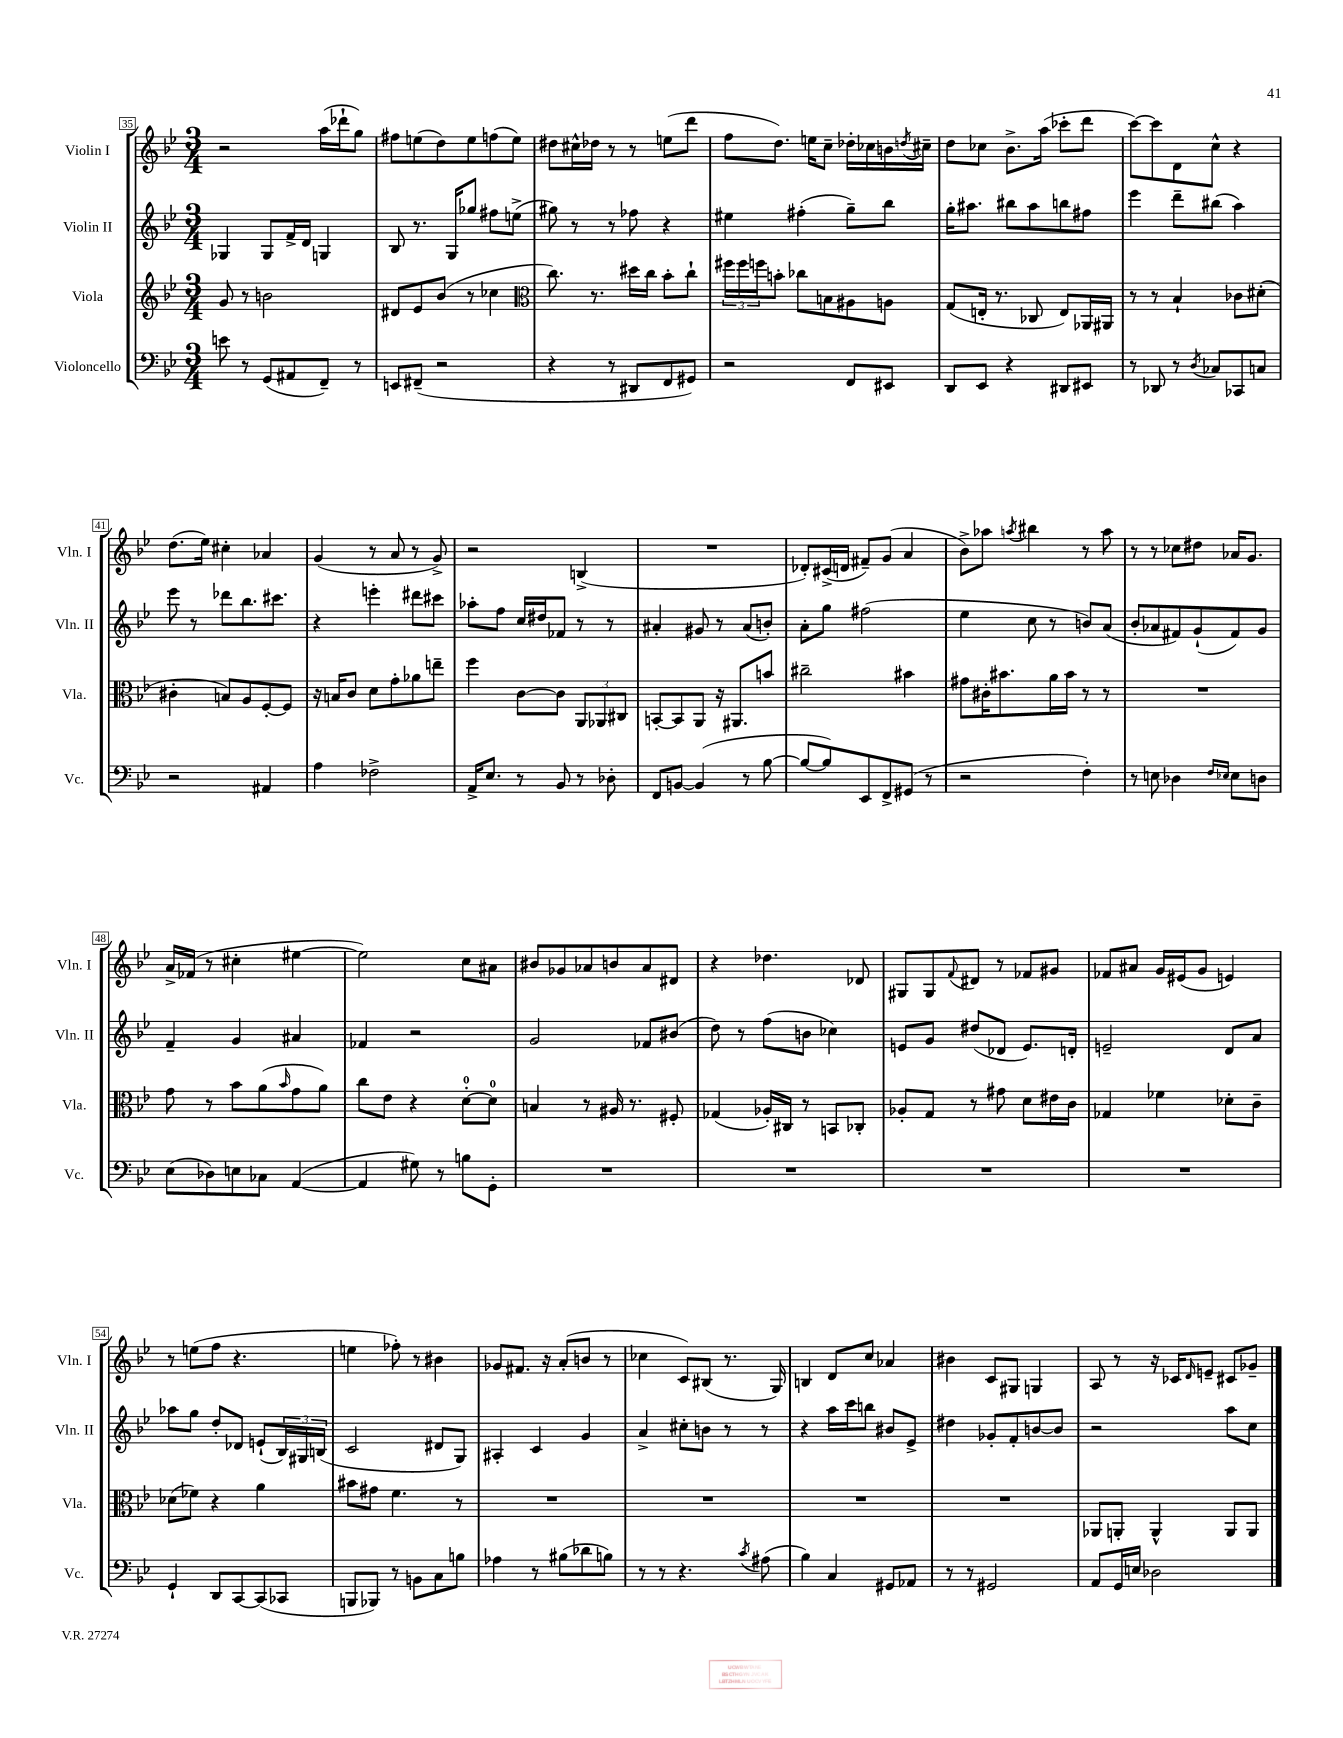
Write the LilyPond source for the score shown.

<<
\new StaffGroup <<
\new Staff = "s0" \with { instrumentName = "Violin I" shortInstrumentName = "Vln. I" } {
    \clef treble \key bes \major \numericTimeSignature \time 3/4
    r2 a''16( des'''16-! g''8) |
    fis''8 e''8( d''8) e''8 f''8( e''8) |
    dis''8 cis''16-^ des''16 r8 r8 e''8( d'''8 |
    f''8 d''8.) e''16 c''8-- des''16-. ces''16 b'16 \acciaccatura { d''8 } cis''16-- |
    d''8 ces''8 bes'8.-> a''16( ces'''8-. d'''8 |
    c'''8~) c'''8 d'8 c''8-^ r4 |
    d''8.( ees''16) cis''4-. aes'4 |
    g'4( r8 a'8 r8 g'8->) |
    r2 b4->( |
    R2. |
    des'8-.) cis'16->( d'16 fis'8--) g'8( a'4 |
    bes'8->) aes''8 \acciaccatura { a''8 } bis''4 r8 a''8 |
    r8 r8 ces''8 dis''8 aes'16 g'8. |
    a'16-> fes'16( r8 cis''4-. eis''4~ |
    eis''2) c''8 ais'8 |
    bis'8 ges'8 aes'8 b'8 aes'8 dis'8 |
    r4 des''4. des'8 |
    gis8 gis8 \appoggiatura { f'8 } dis'8 r8 fes'8 gis'8 |
    fes'8 ais'8 g'16 eis'16( g'8 e'4) |
    r8 e''8( f''8 r4. |
    e''4 fes''8-.) r8 bis'4 |
    ges'8 fis'8. r16 a'8-.( b'8 r8 |
    ces''4 c'8) bis8( r8. g16) |
    b4 d'8 c''8 aes'4 |
    bis'4 c'8 gis8 g4 |
    a8 r8 r16 ces'16 \grace { d'16 } e'8-- cis'8 ges'8-- \bar "|." |
}
\new Staff = "s1" \with { instrumentName = "Violin II" shortInstrumentName = "Vln. II" } {
    \clef treble \key bes \major \numericTimeSignature \time 3/4
    ges4 ges8 f'16-> d'16 g4 |
    bes8 r8. g16 ges''8 fis''8 e''8->( |
    gis''8) r8 r8 fes''8 r4 |
    eis''4 fis''4-.( g''8--) bes''8 |
    g''16-. ais''8. bis''8 ais''8 b''8 fis''8 |
    ees'''4 d'''8-- bis''8( a''4) |
    ees'''8 r8 des'''8 bes''8. cis'''8. |
    r4 e'''4-. dis'''8 cis'''8 |
    aes''8-. f''8 c''16 dis''16 fes'8 r8 r8 |
    ais'4-. gis'8 r8 ais'8( b'8-.) |
    a'8-. g''8 fis''2( |
    ees''4 c''8 r8 b'8) a'8( |
    bes'8-. aes'8 fis'8) g'8-!( fis'8) g'8 |
    f'4-- g'4 ais'4 |
    fes'4 r2 |
    g'2 fes'8 bis'8( |
    d''8) r8 f''8( b'8 ces''4) |
    e'8 g'8 dis''8( des'8 e'8.) d'16-. |
    e'2-- d'8 a'8 |
    aes''8 g''8 d''8-. des'8 e'8-!( \tuplet 3/2 { bes16) gis16 b16( } |
    c'2 dis'8 g8) |
    ais4-. c'4 g'4 |
    a'4-> cis''8-. b'8 r8 r8 |
    r4 a''16 c'''16 b''8 bis'8 ees'8-> |
    dis''4 ges'8-. f'8-. b'8~ b'8 |
    r2 a''8 c''8 \bar "|." |
}
\new Staff = "s2" \with { instrumentName = "Viola" shortInstrumentName = "Vla." } {
    \clef treble \key bes \major \numericTimeSignature \time 3/4
    g'8 r8 b'2 |
    dis'8 ees'8 bes'8( r8 ces''4 |
    \clef alto c''8.) r8. dis''16 c''16 bes'8-. c''8-! |
    \tuplet 3/2 { fis''16 fis''16 f''16 } b'8-. ces''8 b8 ais8 a8 |
    g8( e16-. r8. ces8 e8) aes,16 ais,16 |
    r8 r8 bes4-! ces'8 dis'8-.( |
    cis'4-. b8) a8 f8~-. f8 |
    r16 b16 c'8 d'8 g'8-. aes'8 e''8-- |
    f''4 c'8~ c'8 \tuplet 3/2 { a,8 aes,8 cis8 } |
    b,8~-. b,8 a,8 r16 ais,8. b'8 |
    cis''2-- bis'4 |
    gis'8 cis'16-. bis'8. a'16 bis'16 r8 r8 |
    R2. |
    g'8 r8 bes'8 a'8( \grace { bes'16 } g'8 a'8) |
    c''8 ees'8 r4 d'8-0~-. d'8-0 |
    b4 r8 ais16 r8. fis8-. |
    ges4( aes16-.) cis16 r8 b,8 ces8-. |
    aes8-. g8 r8 gis'8 d'8 eis'16 c'16 |
    ges4 fes'4 des'8-. c'8-- |
    des'8( fes'8) r4 a'4 |
    bis'8 gis'8 f'4. r8 |
    R2. |
    R2. |
    R2. |
    R2. |
    aes,8 a,8-. a,4-^ a,8 a,8 \bar "|." |
}
\new Staff = "s3" \with { instrumentName = "Violoncello" shortInstrumentName = "Vc." } {
    \clef bass \key bes \major \numericTimeSignature \time 3/4
    e'8 r8 g,8( ais,8 f,8--) r8 |
    e,8 fis,8--( r2 |
    r4 r8 dis,8 f,8 gis,8) |
    r2 f,8 eis,8 |
    d,8 ees,8 r4 dis,8 eis,8 |
    r8 des,8 r8 \acciaccatura { d8 } ces8 ces,8 c8 |
    r2 ais,4 |
    a4 fes2-> |
    a,16-> ees8. r8 bes,8 r8 des8-. |
    f,8 b,8~ b,4( r8 bes8~ |
    bes8~ bes8) ees,8 f,8-> gis,8( r8 |
    r2 f4-.) |
    r8 e8 des4 \grace { f16 ees16 } ees8 d8 |
    ees8( des8) e8 ces8 a,4~( |
    a,4 gis8) r8 b8 g,8-. |
    R2. |
    R2. |
    R2. |
    R2. |
    g,4-! d,8 c,8~ c,8( ces,8 |
    b,,8 bes,,8) r8 b,8 c8 b8 |
    aes4 r8 bis8( des'8 b8) |
    r8 r8 r4. \acciaccatura { c'8 } ais8( |
    bes4) c4 gis,8 aes,8 |
    r8 r8 gis,2 |
    a,8 g,16 e16 des2 \bar "|." |
}
>>
>>
\layout { \context { \Score currentBarNumber = #35 \override BarNumber.stencil = #(make-stencil-boxer 0.1 0.3 ly:text-interface::print) } }
